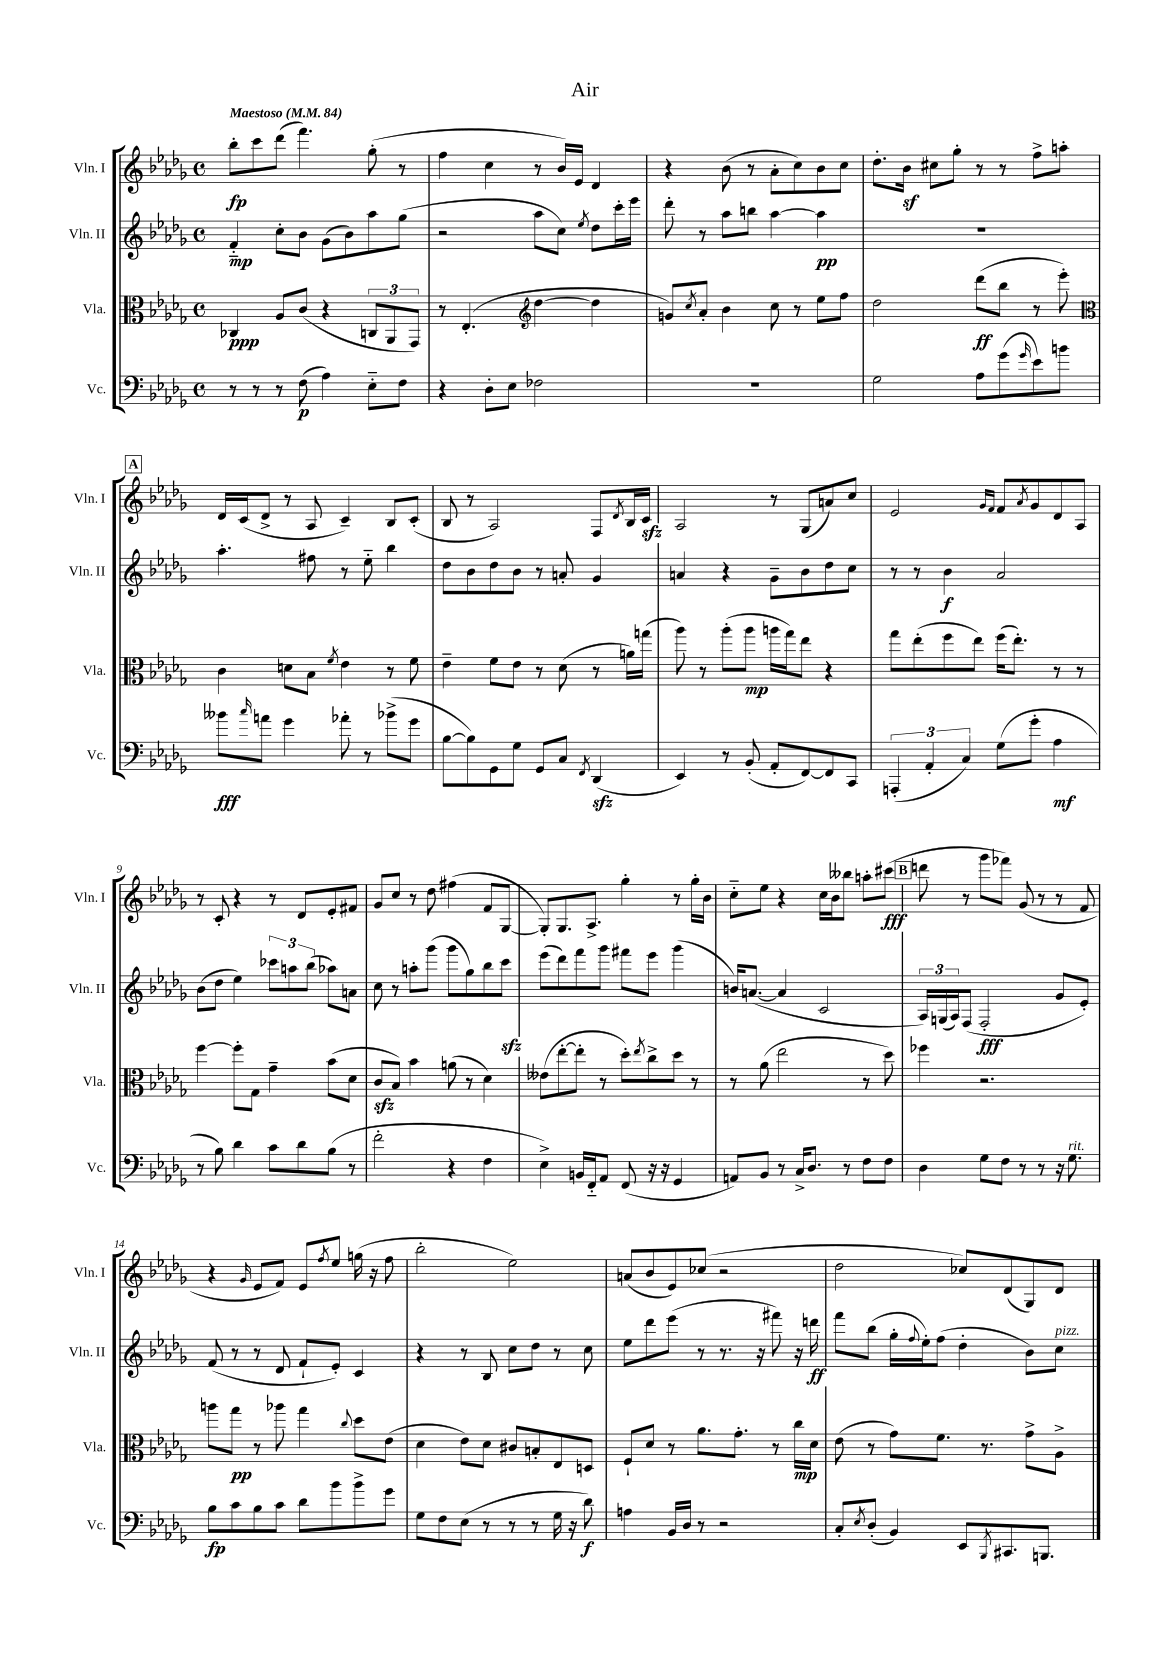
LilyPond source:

\header { title = "Air" }
<<
\new StaffGroup <<
\new Staff = "s0" \with { instrumentName = "Vln. I" shortInstrumentName = "Vln. I" } {
    \clef treble \key des \major \defaultTimeSignature \time 4/4 \tempo "Maestoso" 4 = 84
    bes''8-.\fp c'''8 des'''8( f'''4.) ges''8-.( r8 |
    f''4 c''4 r8 bes'16) ees'16 des'4 |
    r4 bes'8( r8 aes'8-. c''8) bes'8 c''8 |
    des''8.-. bes'16\sf cis''8 ges''8-. r8 r8 f''8-> a''8-. |
    \mark \markup { \box "A" } des'16 c'16( des'8-> r8 aes8 c'4--) bes8 c'8-.( |
    bes8 r8 aes2) f8 \acciaccatura { des'8 } bes16 c'16\sfz |
    aes2 r8 ges8( a'8) c''8 |
    ees'2 \grace { ges'16 f'16 } f'8 \acciaccatura { aes'8 } ges'8 des'8 aes8 |
    r8 c'8-. r4 r8 des'8 ees'8-. fis'8 |
    ges'8 c''8 r8 des''8 fis''4( f'8 ges8~ |
    ges8-.) ges8. aes8.-> ges''4-. r8 ges''16-. bes'16 |
    c''8-_ ees''8 r4 c''16 bes'16 beses''8 a''8-. cis'''8\fff( |
    \mark \markup { \box "B" } d'''8 r8 ges'''8 fes'''8) ges'8( r8 r8 f'8 |
    r4 \grace { ges'16 } ees'8 f'8) ees'8 \acciaccatura { f''8 } ees''8 g''16( r16 f''8 |
    bes''2-. ees''2) |
    a'8( bes'8 ees'8) ces''8( r2 |
    des''2 ces''8) des'8( ges8) des'8 \bar "|." |
}
\new Staff = "s1" \with { instrumentName = "Vln. II" shortInstrumentName = "Vln. II" } {
    \clef treble \key des \major \defaultTimeSignature \time 4/4
    f'4-_\mp c''8-. bes'8 ges'8( bes'8) aes''8 ges''8( |
    r2 aes''8 c''8) \acciaccatura { ees''8 } des''8 c'''16-. ees'''16 |
    des'''8-. r8 aes''8 b''8 aes''4~ aes''4\pp |
    R1 |
    \mark \markup { \box "A" } aes''4.-. fis''8 r8 ees''8-_ bes''4 |
    des''8 bes'8 des''8 bes'8 r8 a'8-. ges'4 |
    a'4 r4 ges'8-- bes'8 des''8 c''8 |
    r8 r8 bes'4\f aes'2 |
    bes'8( des''8 ees''4) \tuplet 3/2 { ces'''8 a''8 bes''8( } aes''8) a'8 |
    c''8 r8 a''8-. ges'''8( ges'''8 ges''8) bes''8 c'''8\sfz |
    ees'''8( des'''8) f'''8 ges'''8 fis'''8 ees'''8 ges'''4( |
    b'16) a'8.~( a'4 c'2 |
    \mark \markup { \box "B" } \tuplet 3/2 { aes16) g16( aes16) } f8( f2-.\fff ges'8 ees'8-.) |
    f'8( r8 r8 des'8 f'8-! ees'8-.) c'4 |
    r4 r8 bes8 c''8 des''8 r8 c''8 |
    ees''8 des'''8 ees'''8( r8 r8. r16 fis'''8) r16 d'''16\ff |
    f'''8 bes''8( ges''16-. \appoggiatura { f''8 } ees''16-.) f''8( des''4-. bes'8) c''8^\markup { \italic "pizz." } \bar "|." |
}
\new Staff = "s2" \with { instrumentName = "Vla." shortInstrumentName = "Vla." } {
    \clef alto \key des \major \defaultTimeSignature \time 4/4
    ces4\ppp aes8 c'8( r4 \tuplet 3/2 { c8 aes,8 ges,8) } |
    r8 ees4.-.( \clef treble des''4~ des''4 |
    g'8) \acciaccatura { c''8 } aes'8-. bes'4 c''8 r8 ees''8 f''8 |
    des''2 des'''8\ff( bes''8 r8 ees'''8-.) |
    \mark \markup { \box "A" } \clef alto c'4 d'8 bes8 \acciaccatura { f'8 } ees'4 r8 f'8 |
    ees'4-- f'8 ees'8 r8 des'8( r8 a'16) g''16( |
    aes''8) r8 aes''8-.( aes''8\mp a''16 ges''16) ees''8 r4 |
    ges''8 ees''8-.( f''8 ees''8) f''16( ees''8.-.) r8 r8 |
    f''4~ f''8-. ges8 ges'4-- bes'8( des'8 |
    c'8\sfz bes8) bes'4 a'8( r8 des'4) |
    eeses'8( ees''8~-. ees''8-. r8 des''8-.) \acciaccatura { ees''8 } c''8-> des''8 r8 |
    r8 aes'8( ees''2 r8 des''8) |
    \mark \markup { \box "B" } fes''4 r2. |
    a''8 ges''8\pp r8 aes''8 ges''4 \appoggiatura { c''8 } des''8 ees'8( |
    des'4 ees'8) des'8 cis'8 b8-. ees8 d8 |
    f8-! des'8 r8 aes'8. ges'8.-. r8 c''16\mp des'16 |
    ees'8( r8 ges'8) f'8. r8. ges'8-> aes8-> \bar "|." |
}
\new Staff = "s3" \with { instrumentName = "Vc." shortInstrumentName = "Vc." } {
    \clef bass \key des \major \defaultTimeSignature \time 4/4
    r8 r8 r8 f8\p( aes4) ees8-_ f8 |
    r4 des8-. ees8 fes2 |
    R1 |
    ges2 aes8 ges'8( \grace { ges'16 } ees'8) b'8 |
    \mark \markup { \box "A" } beses'8\fff \grace { c''16 } a'8 ges'4 aes'8-. r8 bes'8->( ges'8 |
    bes8~ bes8) ges,8 ges8 ges,8 c8 \acciaccatura { f,8 } des,4\sfz( |
    ees,4) r8 bes,8-.( aes,8-. f,8~) f,8 c,8 |
    \tuplet 3/2 { a,,4-.( aes,4-. c4) } ges8( ges'8-. aes4\mf |
    r8 bes8) des'4 c'8 des'8 bes8( r8 |
    f'2-. r4 f4 |
    ees4->) b,16 f,16-_ aes,8 f,8( r16 r16 ges,4 |
    a,8) bes,8 r8 c16-> des8. r8 f8 f8 |
    \mark \markup { \box "B" } des4 ges8 f8 r8 r8 r16 ges8.^\markup { \italic "rit." } |
    bes8\fp c'8 bes8 c'8 des'8 bes'8 bes'8-> ges'8 |
    ges8 f8 ees8( r8 r8 r8 ges16 r16 des'8\f) |
    a4 bes,16 des16 r8 r2 |
    c8-. \acciaccatura { ees8 } des8-.( bes,4) ees,8 \acciaccatura { bes,,8 } cis,8. b,,8. \bar "|." |
}
>>
>>
